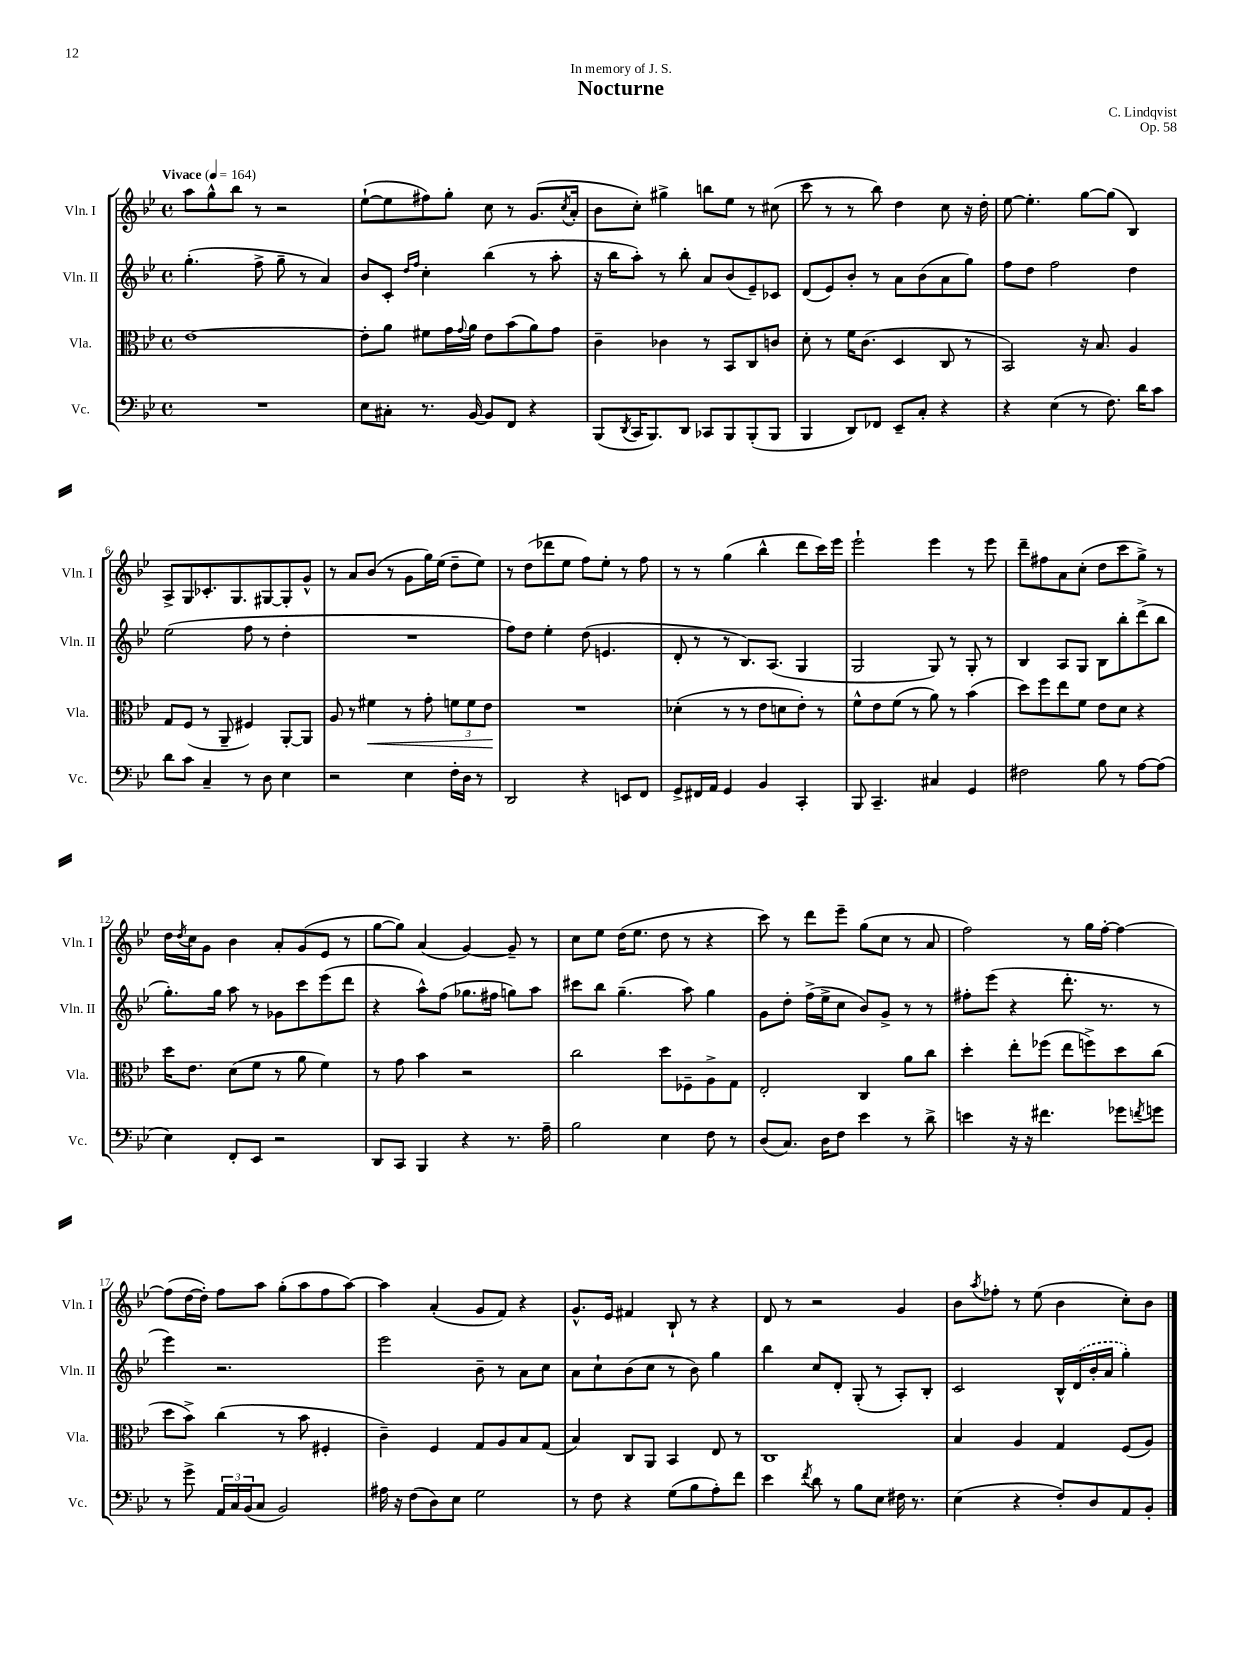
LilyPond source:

\header { title = "Nocturne" composer = "C. Lindqvist" dedication = "In memory of J. S." opus = "Op. 58" }
<<
\new StaffGroup <<
\new Staff = "s0" \with { instrumentName = "Vln. I" shortInstrumentName = "Vln. I" } {
    \clef treble \key bes \major \defaultTimeSignature \time 4/4 \tempo "Vivace" 4 = 164
    a''8 g''8-^ bes''8 r8 r2 |
    ees''8~-!( ees''8 fis''8) g''8-. c''8 r8 g'8.( \acciaccatura { c''8 } a'16-. |
    bes'8 c''8-.) gis''4-> b''8 ees''8 r8 cis''8( |
    c'''8 r8 r8 bes''8) d''4 c''8 r16 d''16-. |
    ees''8~ ees''4.-. g''8~ g''8( bes4) |
    a8-> g8 ces'8.-. g8. gis8~ gis8-. g'8-^ |
    r8 a'8 bes'8( r8 g'8 g''16) ees''16( d''8-- ees''8) |
    r8 d''8( des'''8 ees''8 f''8) ees''8-. r8 f''8 |
    r8 r8 g''4( bes''4-^ d'''8 c'''16) ees'''16 |
    ees'''2-! ees'''4 r8 ees'''8 |
    d'''8-- fis''8 a'8 c''8-.( d''8 c'''8 g''8->) r8 |
    d''16 \acciaccatura { d''8 } c''16 g'8 bes'4 a'8-. g'8( ees'8 r8 |
    g''8~ g''8) a'4( g'4~) g'8-- r8 |
    c''8 ees''8 d''16( ees''8. d''8 r8 r4 |
    c'''8) r8 d'''8 ees'''8-- g''8( c''8 r8 a'8 |
    f''2) r8 g''16 f''16~-. f''4~ |
    f''8( d''16~ d''16-.) f''8 a''8 g''8-.( a''8 f''8 a''8~) |
    a''4 a'4-.( g'8 f'8) r4 |
    g'8.-^ ees'16 fis'4 bes8-! r8 r4 |
    d'8 r8 r2 g'4 |
    bes'8 \acciaccatura { a''8 } fes''8-. r8 ees''8( bes'4 c''8-.) bes'8 \bar "|." |
}
\new Staff = "s1" \with { instrumentName = "Vln. II" shortInstrumentName = "Vln. II" } {
    \clef treble \key bes \major \defaultTimeSignature \time 4/4
    g''4.-.( f''8-> g''8-- r8 a'4) |
    bes'8 c'8-. \grace { d''16 f''16 } c''4-. bes''4( r8 a''8-. |
    r16 bes''16 a''8-.) r8 bes''8-. a'8 bes'8( ees'8--) ces'8 |
    d'8( ees'8) bes'8-. r8 a'8 bes'8( a'8 g''8) |
    f''8 d''8 f''2 d''4 |
    ees''2( f''8 r8 d''4-. |
    R1 |
    f''8) d''8 ees''4-. d''8( e'4. |
    d'8-. r8 r8 bes8.) a8.( g4 |
    g2 g8) r8 g8-. r8 |
    bes4 a8 g8 bes8 bes''8-. d'''8->( bes''8 |
    g''8.-.) g''16 a''8 r8 ges'8 c'''8 ees'''8( d'''8 |
    r4 a''8-^) f''8( ges''8. fis''16 g''8) a''8 |
    cis'''8 bes''8 g''4.--( a''8) g''4 |
    g'8 d''8-. f''16->( ees''16-> c''8 bes'8) g'8-> r8 r8 |
    fis''8-. ees'''8( r4 d'''8.-. r8. r8 |
    ees'''4) r2. |
    ees'''2 bes'8-- r8 a'8 c''8 |
    a'8 c''8-! bes'8( c''8 r8 bes'8) g''4 |
    bes''4 c''8 d'8-. g8-.( r8 a8-.) bes8-. |
    c'2 bes16-^ \once \slurDashed d'16( bes'16-. a'16 g''4-.) \bar "|." |
}
\new Staff = "s2" \with { instrumentName = "Vla." shortInstrumentName = "Vla." } {
    \clef alto \key bes \major \defaultTimeSignature \time 4/4
    ees'1~ |
    ees'8-. a'8 fis'8 g'16 \appoggiatura { g'8 } a'16 ees'8 bes'8( a'8) g'8 |
    c'4-- ces'4 r8 bes,8 c8 c'8 |
    d'8-. r8 f'16 c'8.( d4 c8 r8 |
    bes,2) r16 bes8. a4 |
    g8 f8( r8 a,8-- fis4) a,8~-. a,8 |
    a8 r8 fis'4\< r8 g'8-. \tuplet 3/2 { f'8 f'8 ees'8\! } |
    R1 |
    des'4-.( r8 r8 ees'8 d'8 ees'8-.) r8 |
    f'8-^ ees'8 f'8( r8 a'8) r8 bes'4( |
    d''8) f''8 ees''8 f'8 ees'8 d'8 r4 |
    d''16 ees'8. d'8( f'8 r8 a'8 f'4) |
    r8 g'8 bes'4 r2 |
    c''2 d''8 fes8-- a8-> g8 |
    ees2-. c4 a'8 c''8 |
    d''4-. ees''8-. fes''8( ees''8 f''8->) d''8 c''8( |
    d''8 bes'8->) c''4( r8 bes'8 fis4-. |
    c'4--) f4 g8 a8 bes8 g8( |
    bes4) c8 a,8 bes,4 ees8 r8 |
    c1 |
    bes4 a4 g4 f8( a8) \bar "|." |
}
\new Staff = "s3" \with { instrumentName = "Vc." shortInstrumentName = "Vc." } {
    \clef bass \key bes \major \defaultTimeSignature \time 4/4
    R1 |
    ees8 cis8-. r8. bes,16~ bes,8 f,8 r4 |
    bes,,8( \acciaccatura { d,8 } c,16 bes,,8.) d,8 ces,8 bes,,8 bes,,8-.( bes,,8 |
    bes,,4 d,8) fes,8 ees,8-- c8-. r4 |
    r4 ees4( r8 f8.) d'16 c'8 |
    d'8 c'8 c4-- r8 d8 ees4 |
    r2 ees4 f16-. d16 r8 |
    d,2 r4 e,8 f,8 |
    g,8-> fis,16 a,16 g,4 bes,4 c,4-. |
    bes,,8 c,4.-- cis4 g,4 |
    fis2 bes8 r8 a8~ a8( |
    ees4) f,8-. ees,8 r2 |
    d,8 c,8 bes,,4 r4 r8. a16-- |
    bes2 ees4 f8 r8 |
    d8( c8.) d16 f8 ees'4 r8 d'8-> |
    e'4 r16 r16 fis'4. ges'8 \acciaccatura { f'8 } g'8 |
    r8 g'8-> \tuplet 3/2 { a,16 c16 bes,16( } c8 bes,2) |
    ais16 r16 f8( d8) ees8 g2 |
    r8 f8 r4 g8( bes8 a8-.) f'8 |
    ees'4 \acciaccatura { f'8 } d'8 r8 bes8 ees8 fis16 r8. |
    ees4( r4 f8-.) d8 a,8 bes,8-. \bar "|." |
}
>>
>>
